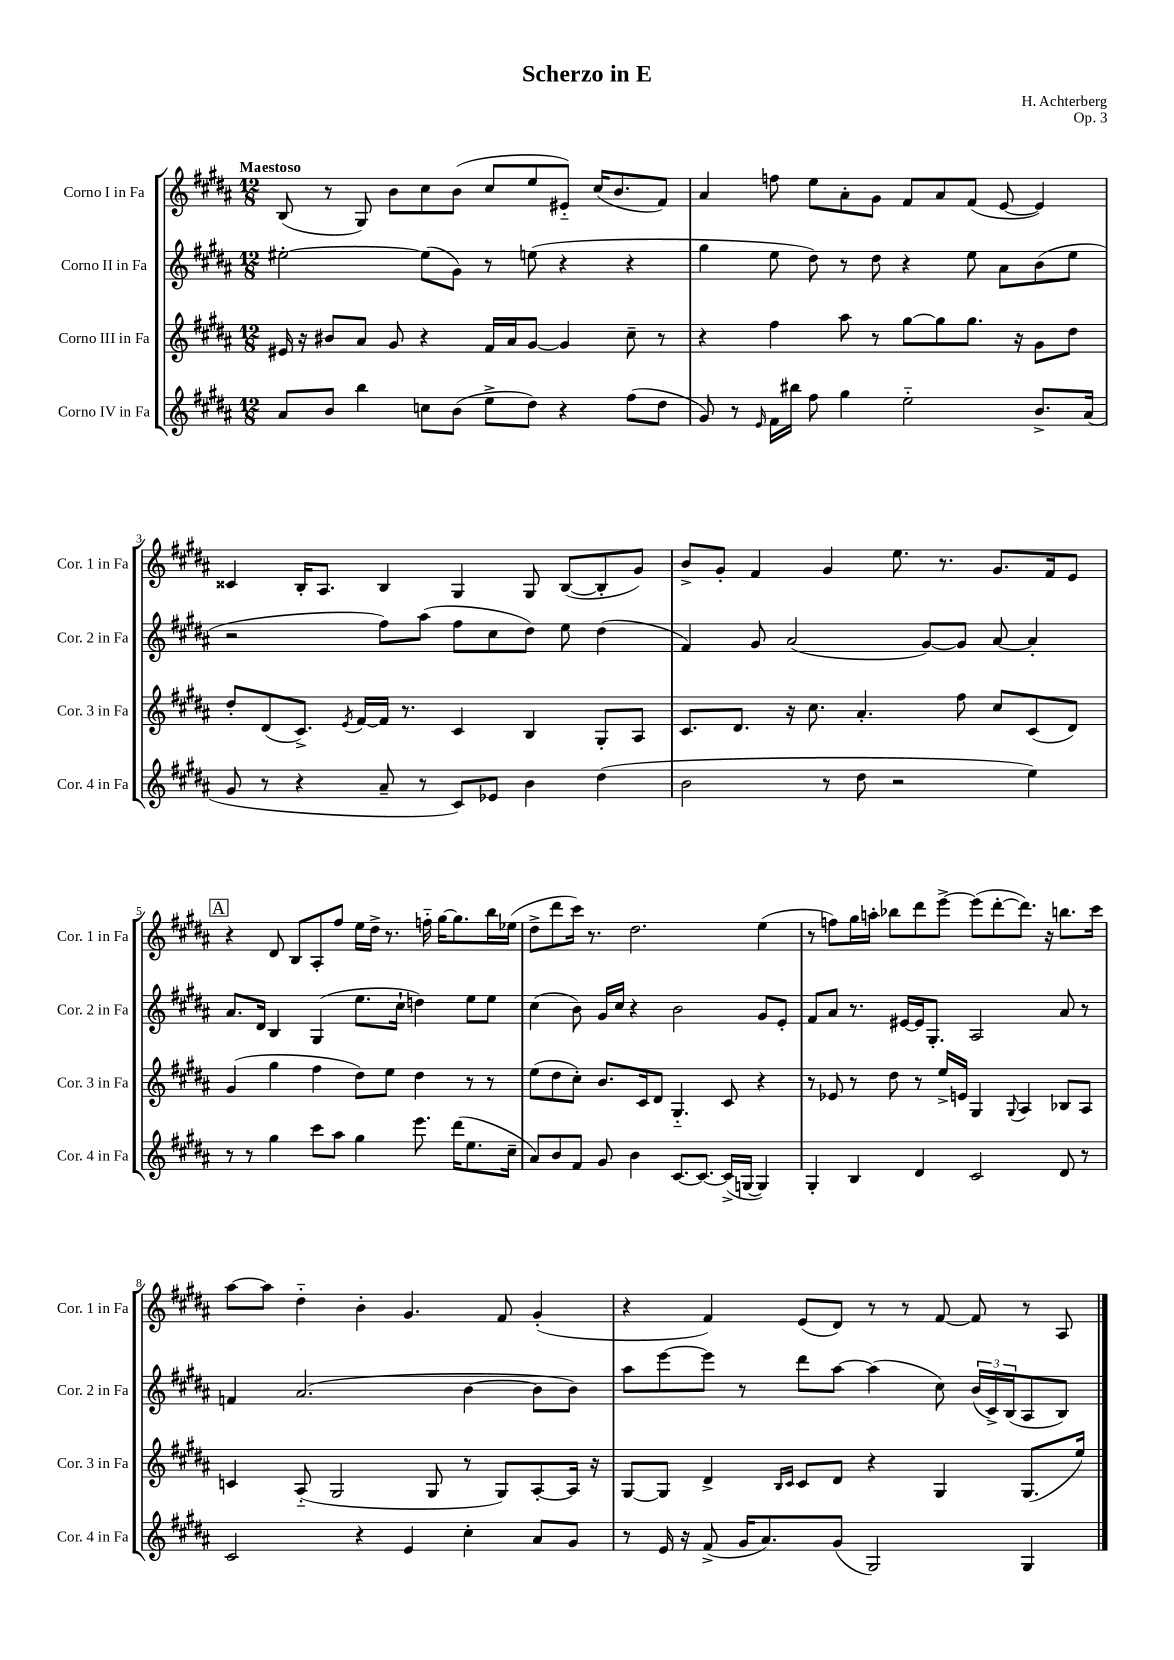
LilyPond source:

\header { title = "Scherzo in E" composer = "H. Achterberg" opus = "Op. 3" }
<<
\new StaffGroup <<
\new Staff = "s0" \with { instrumentName = "Corno I in Fa" shortInstrumentName = "Cor. 1 in Fa" } {
    \clef treble \key b \major \numericTimeSignature \time 12/8 \tempo "Maestoso"
    b8( r8 gis8) b'8 cis''8 b'8( cis''8 e''8 eis'8-_) cis''16( b'8. fis'8) |
    ais'4 f''8 e''8 ais'8-. gis'8 fis'8 ais'8 fis'8( e'8~ e'4) |
    cisis'4 b16-. ais8. b4 gis4 gis8 b8~( b8-. gis'8) |
    b'8-> gis'8-. fis'4 gis'4 e''8. r8. gis'8. fis'16 e'8 |
    \mark \markup { \box "A" } r4 dis'8 b8 ais8-. fis''8 e''16 dis''16-> r8. f''16-_ gis''16~ gis''8. b''16 ees''16( |
    dis''8-> dis'''8 cis'''16) r8. dis''2. e''4( |
    r8 f''8) gis''16 a''16-. bes''8 dis'''8 e'''8~-> e'''8( dis'''8~-. dis'''8.) r16 b''8. cis'''16 |
    ais''8~ ais''8 dis''4-_ b'4-. gis'4. fis'8 gis'4-.( |
    r4 fis'4) e'8( dis'8) r8 r8 fis'8~ fis'8 r8 ais8 \bar "|." |
}
\new Staff = "s1" \with { instrumentName = "Corno II in Fa" shortInstrumentName = "Cor. 2 in Fa" } {
    \clef treble \key b \major \numericTimeSignature \time 12/8
    eis''2~-. eis''8( gis'8) r8 e''8( r4 r4 |
    gis''4 e''8 dis''8) r8 dis''8 r4 e''8 ais'8 b'8( e''8 |
    r2 fis''8) ais''8( fis''8 cis''8 dis''8) e''8 dis''4( |
    fis'4) gis'8 ais'2( gis'8~) gis'8 ais'8~ ais'4-. |
    \mark \markup { \box "A" } ais'8. dis'16 b4 gis4( e''8. cis''16-! d''4) e''8 e''8 |
    cis''4( b'8) gis'16 cis''16 r4 b'2 gis'8 e'8-. |
    fis'8 ais'8 r8. eis'16~ eis'16 gis8.-. ais2 ais'8 r8 |
    f'4 ais'2.( b'4~ b'8 b'8) |
    ais''8 e'''8~ e'''8 r8 dis'''8 ais''8~ ais''4( cis''8) \tuplet 3/2 { b'16( cis'16->) b16( } ais8 b8) \bar "|." |
}
\new Staff = "s2" \with { instrumentName = "Corno III in Fa" shortInstrumentName = "Cor. 3 in Fa" } {
    \clef treble \key b \major \numericTimeSignature \time 12/8
    eis'16 r16 bis'8 ais'8 gis'8 r4 fis'16 ais'16 gis'8~ gis'4 cis''8-- r8 |
    r4 fis''4 ais''8 r8 gis''8~ gis''8 gis''8. r16 gis'8 dis''8 |
    dis''8-. dis'8( cis'8.->) \acciaccatura { e'8 } fis'16~ fis'16 r8. cis'4 b4 gis8-. ais8 |
    cis'8. dis'8. r16 cis''8. ais'4.-. fis''8 cis''8 cis'8( dis'8) |
    \mark \markup { \box "A" } gis'4( gis''4 fis''4 dis''8) e''8 dis''4 r8 r8 |
    e''8( dis''8 cis''8-.) b'8. cis'16 dis'8 gis4.-_ cis'8 r4 |
    r8 ees'8 r8 dis''8 r8 e''16-> e'16 gis4 \appoggiatura { gis8 } ais4 bes8 ais8 |
    c'4 ais8-_( gis2 gis8 r8 gis8) ais8~-. ais16 r16 |
    gis8~ gis8 dis'4-> \grace { b16 cis'16 } cis'8 dis'8 r4 gis4 gis8.( e''16) \bar "|." |
}
\new Staff = "s3" \with { instrumentName = "Corno IV in Fa" shortInstrumentName = "Cor. 4 in Fa" } {
    \clef treble \key b \major \numericTimeSignature \time 12/8
    ais'8 b'8 b''4 c''8 b'8( e''8-> dis''8) r4 fis''8( dis''8 |
    gis'8) r8 \grace { e'16 } fis'16 bis''16 fis''8 gis''4 e''2-_ b'8.-> ais'16( |
    gis'8 r8 r4 ais'8-- r8 cis'8) ees'8 b'4 dis''4( |
    b'2 r8 dis''8 r2 e''4) |
    \mark \markup { \box "A" } r8 r8 gis''4 cis'''8 ais''8 gis''4 e'''8. dis'''16( e''8. cis''16-- |
    ais'8) b'8 fis'8 gis'8 b'4 cis'8.~ cis'8.~ cis'16->( g16~ g4) |
    gis4-. b4 dis'4 cis'2 dis'8 r8 |
    cis'2 r4 e'4 cis''4-. ais'8 gis'8 |
    r8 e'16 r16 fis'8->( gis'16 ais'8.) gis'8( gis2) gis4 \bar "|." |
}
>>
>>
